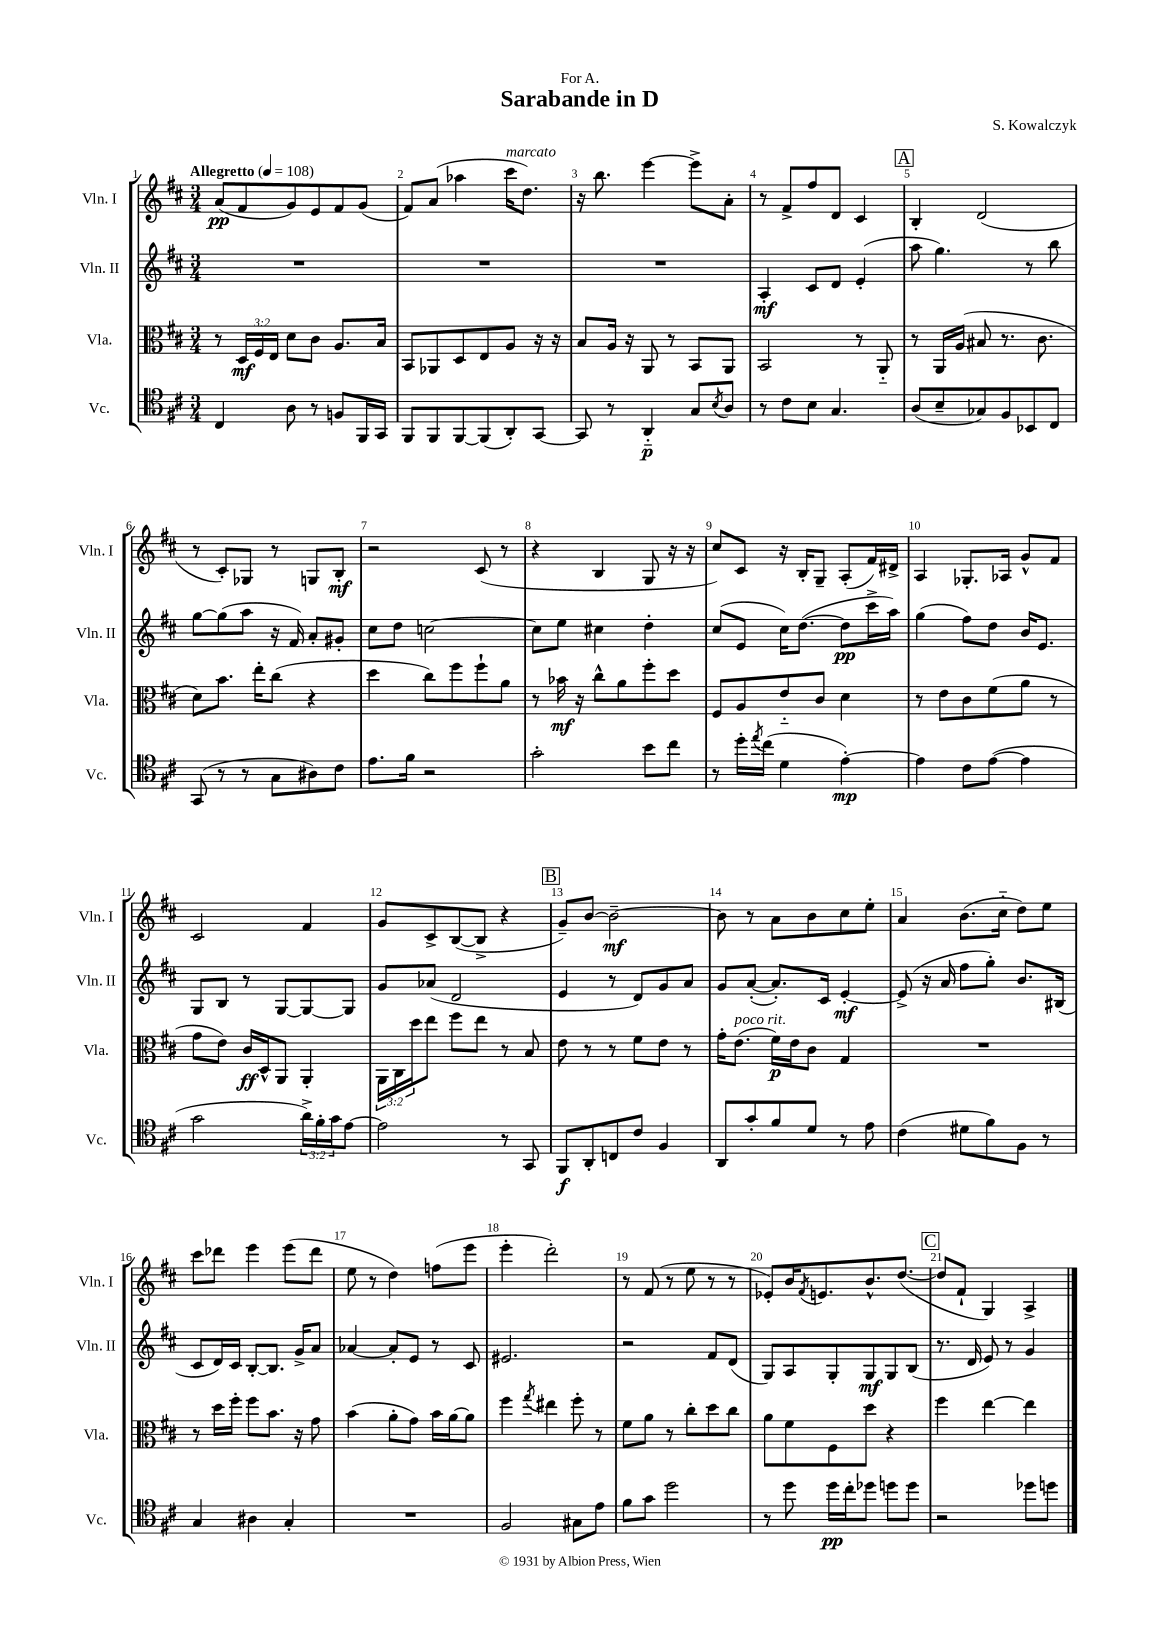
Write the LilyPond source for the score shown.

\header { title = "Sarabande in D" composer = "S. Kowalczyk" dedication = "For A." }
<<
\new StaffGroup <<
\new Staff = "s0" \with { instrumentName = "Vln. I" shortInstrumentName = "Vln. I" } {
    \clef treble \key d \major \numericTimeSignature \time 3/4 \tempo "Allegretto" 4 = 108
    a'8\pp( fis'8 g'8) e'8 fis'8 g'8( |
    fis'8) a'8( aes''4 cis'''16^\markup { \italic "marcato" } d''8.) |
    r16 b''8. e'''4~ e'''8-> a'8-. |
    r8 fis'8-> fis''8 d'8 cis'4 |
    \mark \markup { \box "A" } b4-. d'2( |
    r8 cis'8-.) ges8 r8 g8 b8-.\mf |
    r2 cis'8( r8 |
    r4 b4 g8 r16 r16 |
    cis''8) cis'8 r16 b16-. g8-- a8-.( fis'16) dis'16-> |
    a4 ges8.-. aes16 g'8-^ fis'8 |
    cis'2 fis'4 |
    g'8 cis'8-> b8~( b8-> r4 |
    \mark \markup { \box "B" } g'8--) b'8~ b'2~--\mf |
    b'8 r8 a'8 b'8 cis''8 e''8-. |
    a'4 b'8.( cis''16-_ d''8) e''8 |
    cis'''8 des'''8 e'''4 e'''8( des'''8 |
    e''8 r8 d''4) f''8( e'''8 |
    e'''4-. d'''2-.) |
    r8 fis'8( r8 e''8 r8 r8 |
    ees'8-.) b'16 \acciaccatura { fis'8 } e'8. b'8.-^ d''8.~( |
    \mark \markup { \box "C" } d''8 fis'8-! g4) a4-> \bar "|." |
}
\new Staff = "s1" \with { instrumentName = "Vln. II" shortInstrumentName = "Vln. II" } {
    \clef treble \key d \major \numericTimeSignature \time 3/4
    R2. |
    R2. |
    R2. |
    a4-.\mf cis'8 d'8 e'4-.( |
    \mark \markup { \box "A" } a''8 g''4.) r8 b''8 |
    g''8~ g''8( a''8 r16 fis'16) a'8-. gis'8-. |
    cis''8 d''8 c''2~ |
    c''8 e''8 cis''4 d''4-. |
    cis''8( e'8 cis''16) d''8.~( d''8\pp cis'''16-> a''16) |
    g''4( fis''8) d''8 b'16 e'8. |
    g8 b8 r8 g8~ g8~ g8 |
    g'8 aes'8( d'2 |
    \mark \markup { \box "B" } e'4 r8 d'8) g'8 a'8 |
    g'8 a'8~-.( a'8.-.) cis'16 e'4~-.\mf |
    e'8->( r16 a'16 fis''8 g''8-.) b'8. bis16( |
    cis'8 d'16) cis'16 b8~-. b8. g'16-> a'8 |
    aes'4~ aes'8-. e'8 r8 cis'8 |
    eis'2. |
    r2 fis'8 d'8( |
    g8) a8 g8-. g8\mf g8 b8( |
    \mark \markup { \box "C" } r8. d'16 e'8) r8 g'4 \bar "|." |
}
\new Staff = "s2" \with { instrumentName = "Vla." shortInstrumentName = "Vla." } {
    \clef alto \key d \major \numericTimeSignature \time 3/4 \override Staff.TupletNumber.text = #tuplet-number::calc-fraction-text
    r8 \tuplet 3/2 { d16\mf fis16 e16 } d'8 cis'8 a8. b16 |
    b,8 aes,8 d8 e8 a8 r16 r16 |
    b8 a16 r16 a,8 r8 b,8 a,8 |
    b,2 r8 a,8-_ |
    \mark \markup { \box "A" } r8 a,16 a16( bis8 r8. cis'8. |
    d'8) b'8. e''16-. cis''8( r4 |
    d''4 cis''8) fis''8 fis''8-! a'8 |
    r8 bes'16\mf r16 cis''8-^ a'8 fis''8-. d''8 |
    fis8 a8 e'8-_ cis'8 d'4 |
    r8 e'8 cis'8 fis'8( a'8 r8 |
    g'8 e'8) cis'16\ff d16-^ a,8 a,4-. |
    \tuplet 3/2 { a,16 cis16 d''16 } e''8 fis''8 e''8 r8 b8 |
    \mark \markup { \box "B" } e'8 r8 r8 fis'8 e'8 r8 |
    g'16-. e'8.^\markup { \italic "poco rit." }( fis'16\p) e'16 cis'8 g4 |
    R2. |
    r8 d''16 fis''16-. fis''8 b'8. r16 g'8 |
    b'4( a'8-. g'8) b'16 a'16~ a'8 |
    fis''4 \acciaccatura { g''8 } eis''4 fis''8-. r8 |
    fis'8 a'8 r8 cis''8-. d''8 cis''8 |
    a'8 fis'8 fis8 d''8 r4 |
    \mark \markup { \box "C" } fis''4 e''4~ e''4 \bar "|." |
}
\new Staff = "s3" \with { instrumentName = "Vc." shortInstrumentName = "Vc." } {
    \clef tenor \key d \major \numericTimeSignature \time 3/4 \override Staff.TupletNumber.text = #tuplet-number::calc-fraction-text
    cis4 a8 r8 f8 fis,16 g,16 |
    fis,8 fis,8 fis,8~ fis,8( a,8-.) g,8~ |
    g,8 r8 a,4-_\p g8 \acciaccatura { b8 } a8 |
    r8 cis'8 b8 g4. |
    \mark \markup { \box "A" } a8( b8-- ges8) fis8 bes,8 cis8 |
    g,8( r8 r8 g8 ais8) cis'8 |
    e'8. fis'16 r2 |
    g'2-. b'8 cis''8 |
    r8 d''16-. \acciaccatura { e''8 } cis''16( d'4 e'4~-.\mp) |
    e'4 cis'8 e'8~( e'4 |
    g'2 \tuplet 3/2 { a'16->) fis'16-. g'16 } e'8~ |
    e'2 r8 g,8 |
    \mark \markup { \box "B" } fis,8\f a,8-. c8 cis'8 fis4 |
    a,8 g'8-. fis'8 d'8 r8 e'8 |
    cis'4( dis'8 fis'8) fis8 r8 |
    g4 ais4 g4-. |
    R2. |
    fis2 gis8 e'8 |
    fis'8 g'8 d''2 |
    r8 d''8 d''16\pp cis''16-. des''8 d''8 d''8 |
    \mark \markup { \box "C" } r2 des''8 d''8 \bar "|." |
}
>>
>>
\layout { \context { \Score \override BarNumber.break-visibility = ##(#f #t #t) barNumberVisibility = #all-bar-numbers-visible } }
